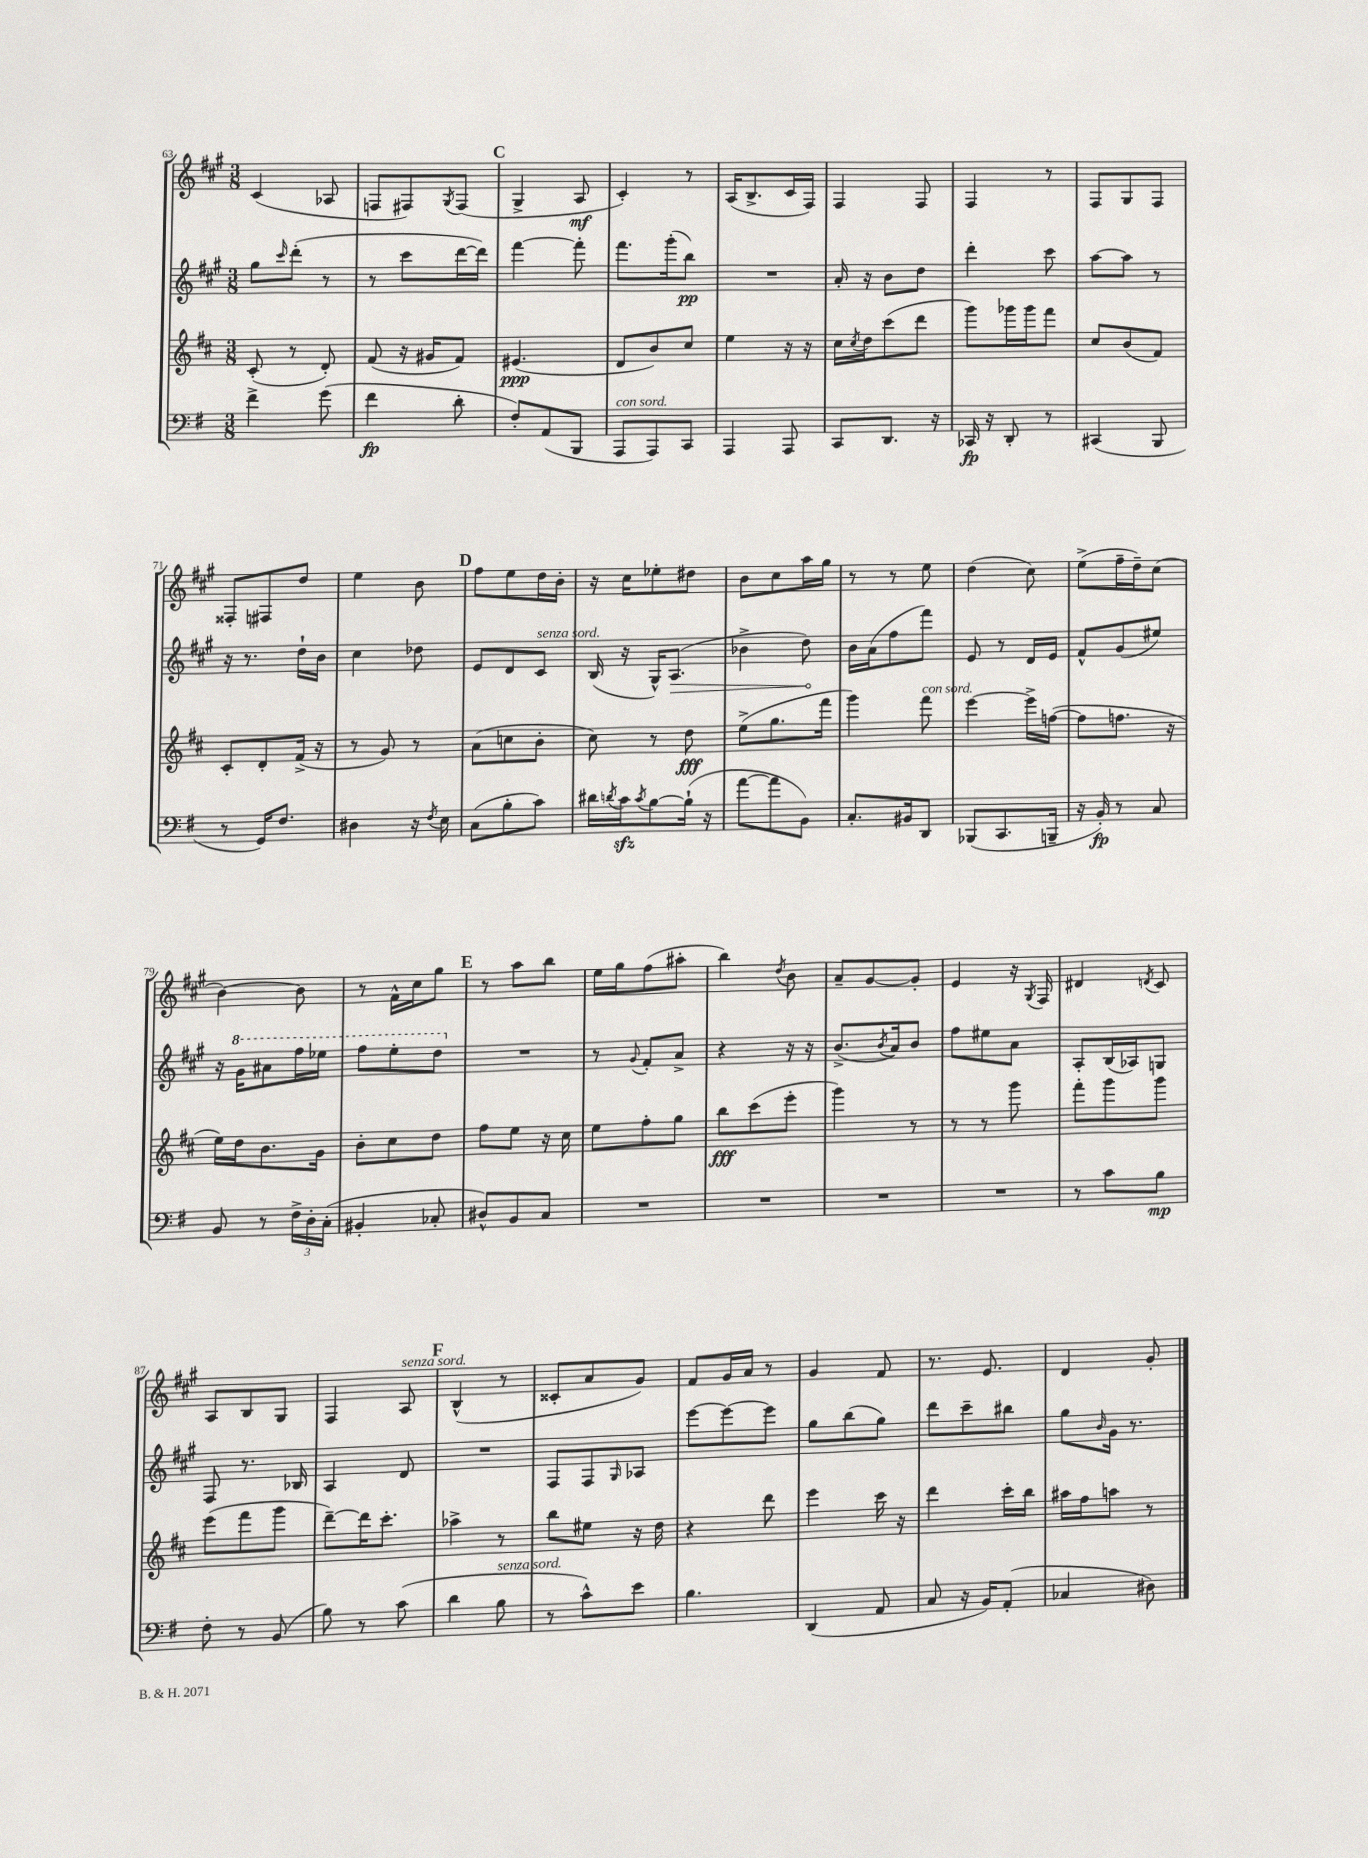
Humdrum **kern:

**kern	**kern	**kern	**kern
*staff4	*staff3	*staff2	*staff1
*clefF4	*clefG2	*clefG2	*clefG2
*k[f#]	*k[f#c#]	*k[f#c#g#]	*k[f#c#g#]
*M3/8	*M3/8	*M3/8	*M3/8
4f#^	(8c#'	8gg#	(4c#
.	.	16qqccc#	.
.	8r	(8ddd'	.
(8g	8d')	8r	8A-
=	=	=	=
4f#	(8f#	8r	8F
.	16r	8ccc#	8F#)
.	16g#	.	.
.	.	.	8qG#
8d'	8f#)	[16ddd	(8F#
.	.	16ddd])	.
=	=	=	=
8F#')	(4.e#	[4fff#	4G#^
(8AA	.	.	.
8BBB	.	8fff#']	8A
=	=	=	=
8AAA	8d	8.fff#	4c#')
8AAA)	8b)	.	.
.	.	(16ggg#'	.
8CC	8cc#	8bb)	8r
=	=	=	=
4AAA	4ee	4.r	(16A
.	.	.	8.B^
8AAA	16r	.	16c#
.	16r	.	16F#)
=	=	=	=
8CC	16cc#	16a'	4F#
.	8qcc#	.	.
.	16dd	16r	.
8.DD	(8ccc#	8b	.
.	8ddd	8dd	8F#
16r	.	.	.
=	=	=	=
16CC-	8ggg)	4ddd'	4F#
16r	.	.	.
8DD'	16ggg-	.	.
.	16ggg-	.	.
8r	8fff#	8ccc#	8r
=	=	=	=
(4CC#	8cc#	[8aa	8F#
.	(8b	8aa]	8G#
8BBB	8f#)	8r	8F#
=	=	=	=
8r	8c#'	16r	8F##'
.	.	8.r	.
16GG)	8d'	.	8F#
8.F#	.	.	.
.	(16f#^	16dd`	8dd
.	16r	16b	.
=	=	=	=
4D#	8r	4cc#	4ee
.	8g)	.	.
16r	8r	8dd-	8b
8qF#	.	.	.
16E	.	.	.
=	=	=	=
(8C	(8a	8e	8ff#
8B'	8cc	8d	8ee
8c)	8b'	8c#	16dd
.	.	.	16b'
=	=	=	=
16d#	8cc#)	(16B	16r
8qd	.	.	.
16c	.	16r	16cc#
8qc	.	.	.
[8B	8r	16G#^^)	8ee-'
.	.	(8.A	.
(16B`]	8dd	.	8dd#
16r	.	.	.
=	=	=	=
[8a	(8ee^	4b-^	8b
8a]	8.gg	.	8cc#
8BB)	.	8dd)	16aa
.	16fff#	.	16gg#
=	=	=	=
8.C'	4ggg)	16b	8r
.	.	(16a	.
.	.	8ff#	8r
16BB#	.	.	.
8DD	8fff#	8fff#)	8ee
=	=	=	=
(8BBB-	[4eee	8e	(4dd
8.CC	.	8r	.
.	16eee^]	16d	8cc#)
16BBB~	([16ff	16e	.
=	=	=	=
16r	8ff]	8f#^^	(8ee^
16BB')	.	.	.
8r	8.ff	(8g#	16ff#~
.	.	.	16dd~)
8C	.	8ee#)	(8cc#
.	16r	.	.
=	=	=	=
8BB	16ee)	16r	[4b)
.	16dd	16gg#	.
8r	8.b	8aa#	.
24F#^	.	16fff#	8b]
24D'	.	.	.
.	16g	16eee-	.
(24C'	.	.	.
=	=	=	=
4BB#'	8b'	8fff#	8r
.	8cc#	8eee'	16f#^^
.	.	.	16cc#
8C-'	8dd	8ddd	8gg#
=	=	=	=
8D#^^)	8ff#	4.r	8r
8BB	8ee	.	8aa
8C	16r	.	8bb
.	16cc#	.	.
=	=	=	=
4.r	8ee	8r	16ee
.	.	.	16gg#
.	.	8qqg#	.
.	8ff#'	8f#'	(8ff#
.	8gg	8a^	8aa#'
=	=	=	=
4.r	8bb	4r	4bb)
.	(8ccc#	.	.
.	.	.	8qdd
.	8eee'	16r	8b
.	.	16r	.
=	=	=	=
4.r	4ggg)	(8.b^	8a~
.	.	.	[8g#
.	.	8qb	.
.	.	16a)	.
.	8r	8b	8g#']
=	=	=	=
4.r	8r	8ff#	4e
.	8r	8ee#	.
.	8ggg	8a	16r
.	.	.	8qG#
.	.	.	16F#
=	=	=	=
8r	8fff#'	8A'	4d#
8c	8ggg	(16B	.
.	.	16A-)	.
.	.	.	8qd
8B	8ggg	8G	8c#
=	=	=	=
8F#'	(8eee	8F#	8A
8r	8fff#	8.r	8B
(8BB	8ggg	.	8G#
.	.	16B-	.
=	=	=	=
8B)	[8ddd~)	4A	4F#
8r	16ddd]	.	.
.	8.ccc#'	.	.
(8c	.	8d	8A
=	=	=	=
4d	4aa-^	4.r	(4B^^
8B	8r	.	8r
=	=	=	=
8r	8bb	8F#	8c##'
8c^^)	8ee#	8F#	8a
.	.	16qqG#	.
8e	16r	8A-	8g#)
.	16dd	.	.
=	=	=	=
4.B	4r	[8eee	8f#
.	.	8eee_	16g#
.	.	.	16a
.	8ddd	8eee]	8r
=	=	=	=
(4DD	4eee	8gg#	4g#
.	.	(8bb	.
8AA	16ccc#	8gg#)	8f#
.	16r	.	.
=	=	=	=
8C	4ddd	8ddd	8.r
16r	.	8ccc#~	.
16BB)	.	.	8.e
(8AA'	16ccc#'	8bb#	.
.	16bb	.	.
=	=	=	=
4C-	16aa#	8gg#	4d
.	16ff#	.	.
.	.	16qqb	.
.	8aa	16g#	.
.	.	8.r	.
8D#)	8r	.	8g#'
==	==	==	==
*-	*-	*-	*-
